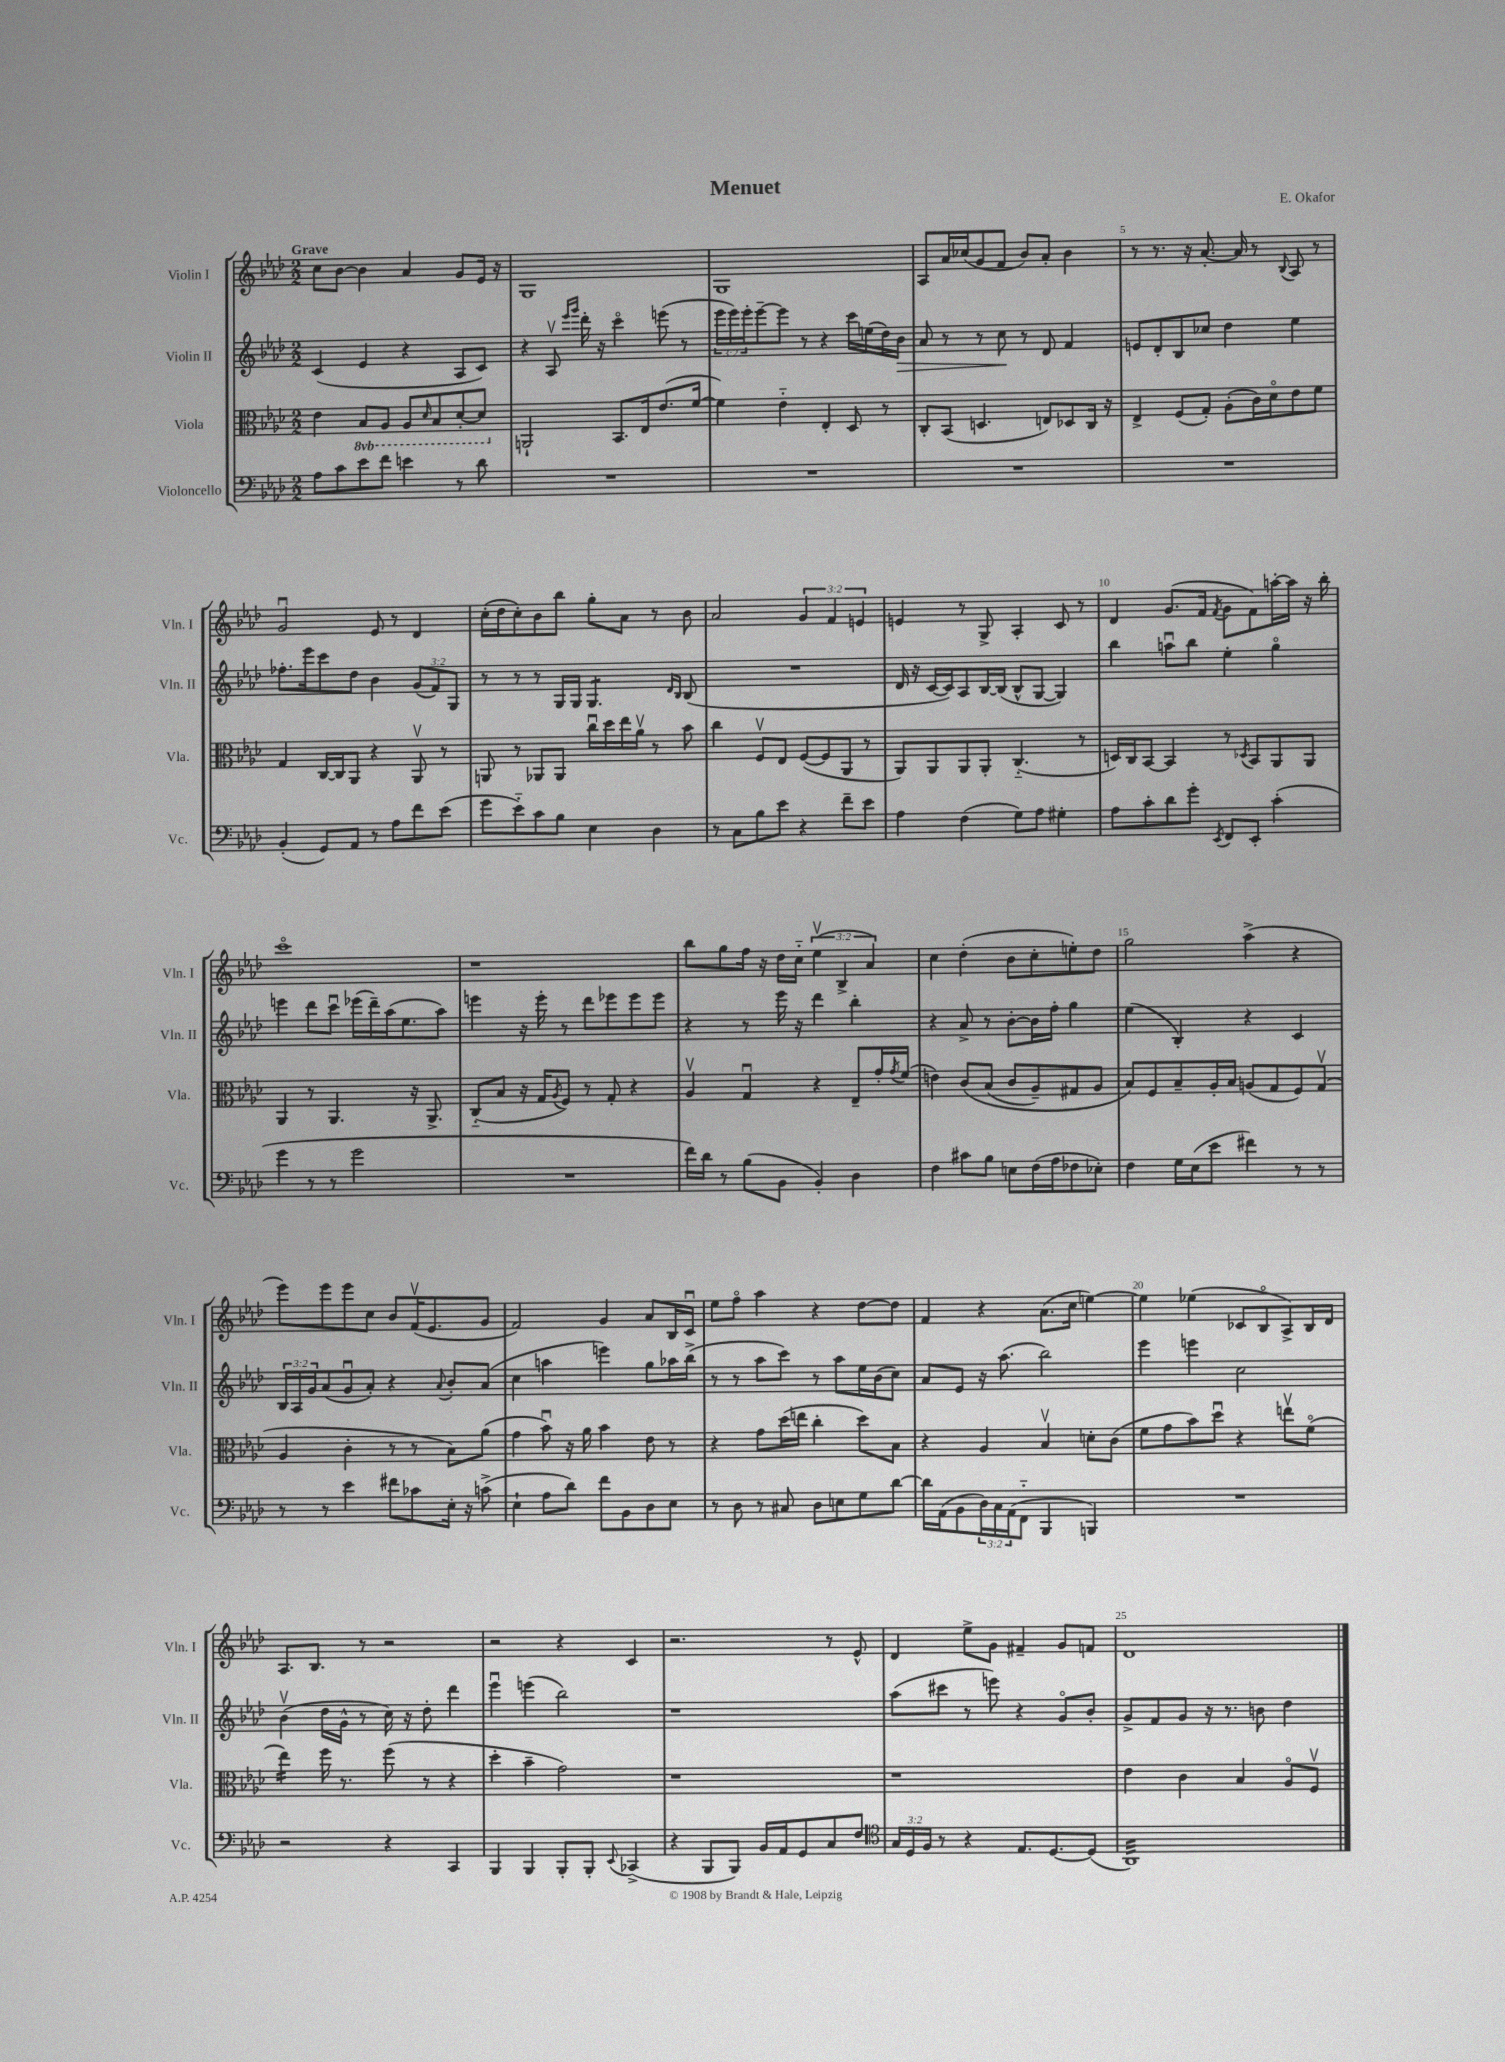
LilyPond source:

\header { title = "Menuet" composer = "E. Okafor" }
<<
\new StaffGroup <<
\new Staff = "s0" \with { instrumentName = "Violin I" shortInstrumentName = "Vln. I" } {
    \clef treble \key aes \major \numericTimeSignature \time 2/2 \override Staff.TupletNumber.text = #tuplet-number::calc-fraction-text \tempo "Grave"
    c''8 bes'8~ bes'4 aes'4 g'8 ees'16 r16 |
    g1 |
    g1 |
    aes8 aes'16 ces''16( g'8 f'8 bes'8) aes'8-. bes'4 |
    r8 r8. r16 aes'8.~-. aes'16 r8 \appoggiatura { bes8 } aes8 r8 |
    g'2\downbow ees'8 r8 des'4 |
    c''16-.( des''16 c''8-.) bes'8 bes''8 g''8-. aes'8 r8 bes'8 |
    aes'2 \tuplet 3/2 { g'4 f'4 e'4 } |
    e'4 r8 g8-> aes4-. c'8 r8 |
    des'4 g'8.( f'16 \acciaccatura { f'8 } g'8 f'8) a''16~-. a''16 r16 bes''16-. |
    c'''1\flageolet |
    r1 |
    bes''8 g''8 f''16 r16 des''16 c''16-_ \tuplet 3/2 { ees''4\upbow( bes4-> aes'4) } |
    c''4 des''4-.( bes'8 c''8-. e''8-.) des''8 |
    g''2 aes''4->( r4 |
    ees'''8) ees'''8 ees'''8 c''8 bes'8 f'16\upbow( ees'8. g'8 |
    f'2) g'4 aes'8 bes16 c'16\downbow |
    ees''8 f''8\flageolet aes''4 r4 des''8~ des''8 |
    f'4 r4 aes'8.( c''16 e''4~) |
    e''4 ees''4( ces'8 bes8\flageolet aes8->) bes16 des'16 |
    aes8. bes8. r8 r2 |
    r2 r4 c'4 |
    r2. r8 ees'8-^ |
    des'4 ees''8-> g'8 fis'4-- g'8 f'8 |
    des'1 \bar "|." |
}
\new Staff = "s1" \with { instrumentName = "Violin II" shortInstrumentName = "Vln. II" } {
    \clef treble \key aes \major \numericTimeSignature \time 2/2 \override Staff.TupletNumber.text = #tuplet-number::calc-fraction-text
    c'4( ees'4 r4 aes8 c'8) |
    r4 aes8\upbow \grace { ees'''16 g'''16 } des'''16-. r16 c'''4\flageolet e'''8( r8 |
    \tuplet 3/2 { ees'''16 ees'''16) ees'''16-. } ees'''8~-- ees'''8 r8 r4 c'''16 e''16( des''16) bes'16\> |
    aes'8 r8 r8 c''8\! r8 des'8 f'4 |
    e'8 des'8-. bes8 ces''8 des''4 ees''4 |
    fes''8.-. ees'''16 c'''8 des''8 bes'4 \tuplet 3/2 { g'8( f'8) g8 } |
    r8 r8 r8 g16 g16 g4.:8 \grace { des'16 bes16 } bes8( |
    R1 |
    des'16 r16 c'16~ c'16) aes8 bes16~ bes16( bes8-^ g8~ g4) |
    bes''4 a''8\downbow bes''8 ees''4-. g''4\flageolet |
    e'''4 des'''8 c'''8\downbow ees'''16( des'''16--) aes''16( ees''8. aes''8) |
    e'''4 r16 e'''16-. r8 des'''8 ees'''8 ees'''8 ees'''8 |
    r4 r8 ees'''16 r16 des'''4 bes''4-. |
    r4 aes'8-> r8 bes'8~-. bes'16 f''16-. g''4 |
    ees''4( bes4-.) r4 c'4 |
    \tuplet 3/2 { bes16 aes16 g'16 } aes'8( g'8\downbow aes'8-.) r4 \appoggiatura { aes'8 } bes'8-. aes'8( |
    c''4 a''4 e'''4) g''8 aes''16 bes''16->( |
    r8 r8 aes''8 c'''8) r8 aes''8 ees''16 bes'16( c''8) |
    aes'8 ees'8 r16 aes''8.( bes''2) |
    ees'''4 e'''4 c''2 |
    bes'4\upbow( des''16 g'16-^ r8 c''16) r16 des''8-. des'''4 |
    ees'''4\downbow e'''4( bes''2) |
    r1 |
    aes''8( cis'''8 r8 e'''8) r4 g'8\flageolet bes'8-. |
    g'8-> f'8 g'8 r16 r8. b'8 des''4 \bar "|." |
}
\new Staff = "s2" \with { instrumentName = "Viola" shortInstrumentName = "Vla." } {
    \clef alto \key aes \major \numericTimeSignature \time 2/2 \set Staff.ottavationMarkups = #ottavation-simple-ordinals
    ees'4 \ottava #-1 bes,8 aes,8 aes,8 \grace { des16 } bes,8 des8~-. des8 \ottava #0 |
    a,2-! bes,8. ees16 ees'8.( f'16~ |
    f'4) ees'4-_ ees4-. des8 r8 |
    c8-. bes,8( d4. e8) des8 c16 r16 |
    ees4-> f8( g8-.) aes8-.( c'16) des'16\flageolet ees'8 f'8 |
    g4 c16~ c16 aes,8 r4 aes,8\upbow r8 |
    a,8 r8 aes,8 aes,8 c''16\downbow des''16 ees''16 aes'16\upbow r8 bes'8 |
    c''4 f8\upbow ees8 f8~( f8 aes,8 r8 |
    aes,8) aes,8 aes,8 aes,8-. c4.-_( r8 |
    d16) c16 bes,8~ bes,4 r8 \acciaccatura { des8 } bes,8 aes,8 aes,8 |
    aes,4 r8 aes,4. r16 aes,8.-> |
    c8-_( bes8 r16 g16 \acciaccatura { aes8 } f8) r8 g8-. r4 |
    aes4\upbow g4\downbow r4 ees8-- g'16-. \acciaccatura { g'8 } f'16( |
    e'4) c'8\( bes8( c'8 aes8--) gis8 aes8 |
    bes8\) f8 bes8-- aes16-. bes16 a8( g8 f8) g8\upbow( |
    aes4 c'4-. r8 r8 bes8) aes'8( |
    g'4 bes'8\downbow) r16 aes'16 bes'4 ees'8 r8 |
    r4 g'8 des''16( e''16 c''4-. des''8) bes8 |
    r4 aes4 bes4\upbow d'8-. c'8( |
    f'8 g'8 bes'8) des''8\downbow r4 e''8\upbow f'8\flageolet( |
    ees''4:16) f''16 r8. f''8( r8 r4 |
    des''4-. bes'4-- g'2) |
    r1 |
    r1 |
    ees'4 c'4 bes4 aes8\flageolet f8\upbow \bar "|." |
}
\new Staff = "s3" \with { instrumentName = "Violoncello" shortInstrumentName = "Vc." } {
    \clef bass \key aes \major \numericTimeSignature \time 2/2 \override Staff.TupletNumber.text = #tuplet-number::calc-fraction-text
    aes8 c'8 ees'8 f'8 e'4 r8 des'8 |
    R1 |
    R1 |
    R1 |
    R1 |
    bes,4-.( g,8) aes,8 r8 aes8 f'8 ees'8( |
    g'8 ees'8-_) c'8 bes8 ees4 des4 |
    r8 c8 bes8 ees'8 r4 f'8-- ees'8 |
    aes4 f4( g8) aes8 gis4-. |
    aes8 c'8-. des'8 g'8-. \acciaccatura { ees,8 } f,8 ees,8-. c'4-.( |
    g'4 r8 r8 g'2 |
    R1 |
    f'16) des'16 r8 bes8( bes,8 bes,4-.) des4 |
    f4 cis'8 bes8 e8 f16( aes16 fes8 ees8-.) |
    f4 g16 ees16( ees'8 fis'4) r8 r8 |
    r8 r8 ees'4 fis'8 ces'8 ees16-. r16 c'8->( |
    ees4-! aes8 des'8) f'8 bes,8 des8 ees8 |
    r8 des8 r8 cis8 des8 e8 g8 des'8~ |
    des'16 aes,16( bes,8 \tuplet 3/2 { des16) c16 aes,16( } f,8-_ bes,,4 b,,4) |
    R1 |
    r2 r4 c,4 |
    bes,,4 bes,,4 bes,,8-. bes,,8-. \appoggiatura { ees,8 } ces,4->( |
    r4 bes,,8 bes,,8) bes,16 aes,16 g,8 c8 f8 |
    \clef tenor \tuplet 3/2 { g16 des16 f16 } r8 r4 ees8. des8.~ des8( |
    aes,1:32) \bar "|." |
}
>>
>>
\layout { \context { \Score \override BarNumber.break-visibility = ##(#f #t #t) barNumberVisibility = #(every-nth-bar-number-visible 5) } }
